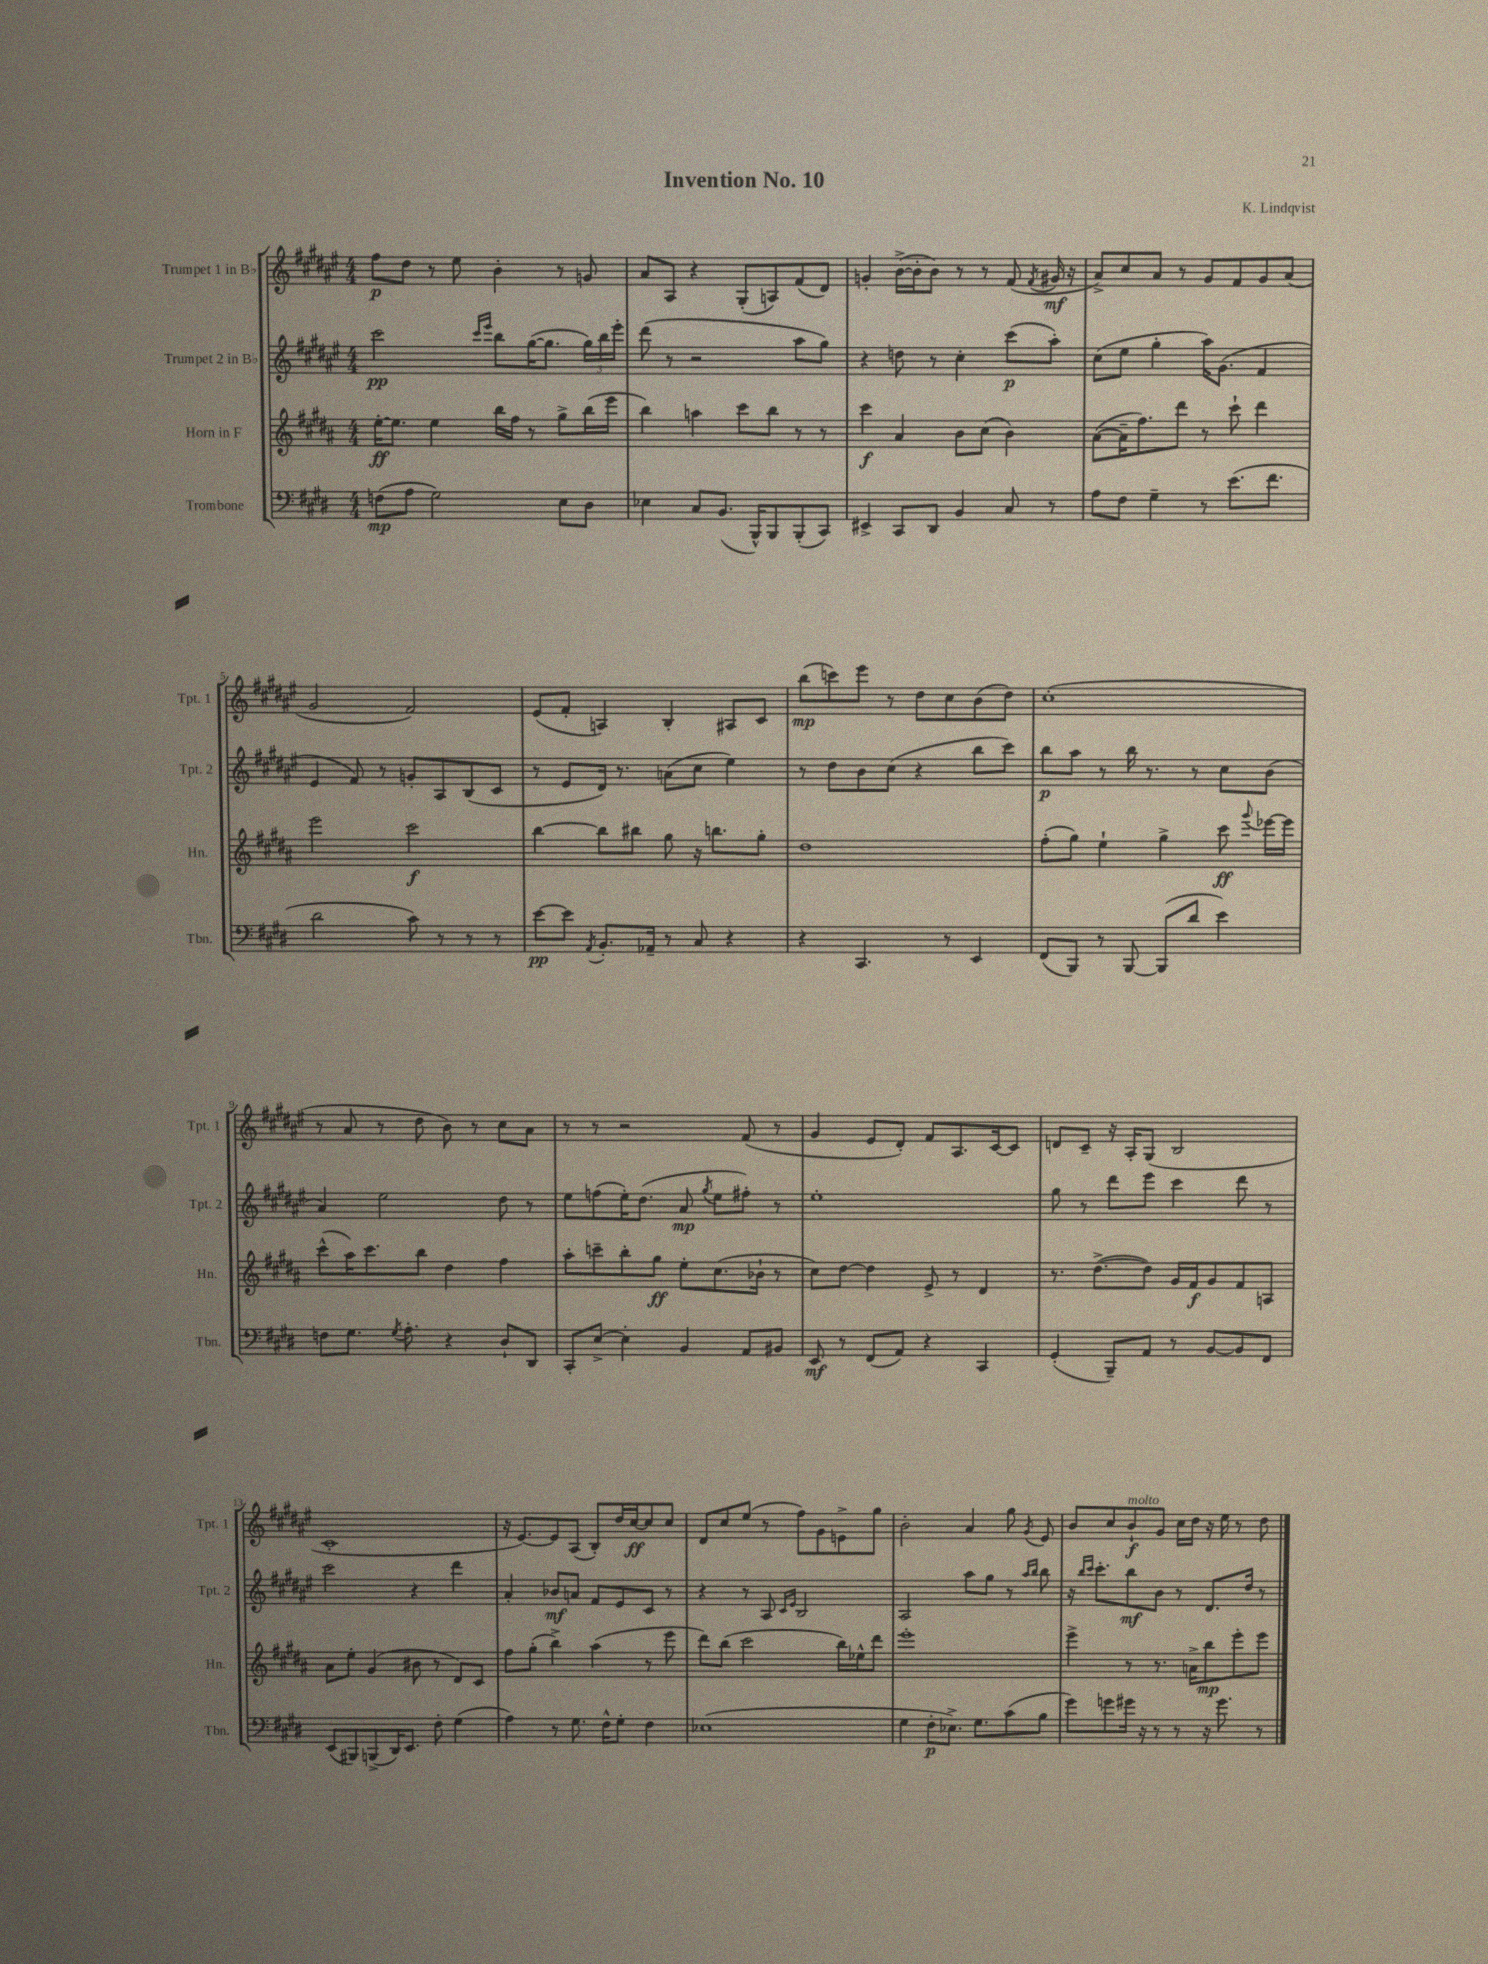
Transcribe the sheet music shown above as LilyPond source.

\header { title = "Invention No. 10" composer = "K. Lindqvist" }
<<
\new StaffGroup <<
\new Staff = "s0" \with { instrumentName = "Trumpet 1 in Bb" shortInstrumentName = "Tpt. 1" } {
    \clef treble \key fis \major \numericTimeSignature \time 4/4
    \autoBeamOff fis''8[\p dis''8] r8 eis''8 b'4-. r8 g'8 |
    ais'8[ ais8] r4 gis8[-.( a8) fis'8( dis'8]) |
    g'4-. b'16[~->( b'16-. b'8]) r8 r8 fis'8( \acciaccatura { fis'8 } gis'16\mf r16 |
    ais'8[->) cis''8 ais'8] r8 gis'8[ fis'8 gis'8 ais'8]( |
    gis'2 fis'2) |
    eis'8[( fis'8]-. a4) b4-. ais8[ cis'8] |
    b''8[\mp( c'''8) eis'''8] r8 dis''8[ cis''8 b'8( dis''8]) |
    cis''1-.( |
    r8 ais'8 r8 dis''8 b'8) r8 cis''8[ ais'8] |
    r8 r8 r2 fis'8( r8 |
    gis'4 eis'8[ dis'8]-.) fis'8[ ais8. cis'16~ cis'8] |
    d'8[ cis'8]-- r16 ais16[-. gis8]( b2 |
    cis'1-. |
    r16 eis'8.[~) eis'8 ais8]( b8[-.) dis''16 cis''16~\ff cis''8 cis''8] |
    dis'8[ cis''8 eis''8]( r8 fis''8[) gis'8 e'8-> gis''8] |
    b'2-. ais'4 gis''8 \acciaccatura { gis'8 } eis'8 |
    b'8[ cis''8 b'8-!\f^\markup { \italic "molto" } gis'8] cis''16[ dis''16] r16 eis''16 r8 dis''8 \bar "|." |
}
\new Staff = "s1" \with { instrumentName = "Trumpet 2 in Bb" shortInstrumentName = "Tpt. 2" } {
    \clef treble \key fis \major \numericTimeSignature \time 4/4
    \autoBeamOff cis'''2\pp \grace { cis'''16[ eis'''16] } b''8[ gis''16~( gis''8.] \tuplet 3/2 { gis''16[) b''16 eis'''16]-. } |
    dis'''8( r8 r2 ais''8[ gis''8]) |
    r4 d''8 r8 cis''4-. cis'''8[\p( ais''8]-.) |
    cis''8[( eis''8] gis''4-. ais''16[) gis'8.]( fis'4 |
    eis'4 fis'8) r8 g'8[-. ais8 b8( cis'8] |
    r8 eis'8[ dis'16]) r8. a'8[( cis''8] eis''4) |
    r8 dis''8[ b'8 cis''8]( r4 b''8[ cis'''8]) |
    b''8[\p ais''8] r8 b''16 r8. r8 cis''8[ b'8]( |
    ais'4) eis''2 dis''8 r8 |
    eis''8[ f''8( eis''16-.) dis''8.]( ais'8\mp \acciaccatura { gis''8 } eis''8[ fis''8]-.) r8 |
    eis''1-. |
    gis''8 r8 dis'''8[ eis'''8] cis'''4 dis'''8 r8 |
    cis'''2 r4 dis'''4 |
    ais'4-. bes'8[\mf a'8] fis'8[ eis'8 cis'8] r8 |
    r4 r8 ais8 \grace { cis'16[ eis'16] } b2 |
    ais2 ais''8[ gis''8] r8 \grace { ais''16[ b''16] } b''8 |
    r16 \grace { b''16[ cis'''16] } cis'''8.[-. b''8\mf b'8] r8 dis'8.[ dis''16] r8 \bar "|." |
}
\new Staff = "s2" \with { instrumentName = "Horn in F" shortInstrumentName = "Hn." } {
    \clef treble \key b \major \numericTimeSignature \time 4/4
    \autoBeamOff e''16[~-.\ff e''8.] e''4 b''16[ fis''16] r8 gis''8[-> b''16( e'''16] |
    b''4) a''4 cis'''8[ b''8] r8 r8 |
    cis'''4\f ais'4 b'8[ cis''8]( b'4) |
    ais'8[~( ais'16-- fis''8.) dis'''8] r8 cis'''8-! dis'''4 |
    e'''2 cis'''2\f |
    b''4~ b''8[ bis''8] gis''8 r16 b''8.[ gis''8]-. |
    dis''1 |
    fis''8[-.( gis''8]) e''4-! gis''4-> cis'''8\ff \appoggiatura { gis'''8 } ees'''16[~ ees'''16] |
    cis'''8[-^( ais''16) cis'''8. b''8] dis''4 fis''4 |
    ais''8[-. c'''8-- b''8-. gis''8]\ff e''8[-. cis''8.( bes'16]-! r8 |
    cis''8[) dis''8]~ dis''4 e'8-> r8 dis'4 |
    r8. dis''8.[~->( dis''8]) gis'16[ fis'16\f gis'8 fis'8 a8] |
    ais'8[ e''8]-. gis'4( bis'8 r8 dis'8[) cis'8] |
    fis''8[ gis''8]-.( b''4->) ais''4( r8 e'''8 |
    dis'''8[) b''8]( cis'''2 b''16[) ees''16-^ dis'''8] |
    e'''1-. |
    e'''4-> r8 r8. a'16[-> b''8\mp e'''8-. e'''8] \bar "|." |
}
\new Staff = "s3" \with { instrumentName = "Trombone" shortInstrumentName = "Tbn." } {
    \clef bass \key e \major \numericTimeSignature \time 4/4
    \autoBeamOff f8[\mp( a8] gis2) e8[ dis8] |
    ees4 cis8[ b,8.]( b,,16[-^) b,,8 b,,8-.( cis,8]) |
    eis,4-> cis,8[ dis,8] b,4 cis8 r8 |
    a8[ fis8] gis4-- r8 e'8.[( fis'8.] |
    dis'2 cis'8) r8 r8 r8 |
    e'8[~\pp e'8] \acciaccatura { a,8 } b,8.[-. aes,16]-- r8 cis8 r4 |
    r4 cis,4. r8 e,4 |
    fis,8[( b,,8]) r8 b,,8~ b,,8[( dis'8] e'4) |
    f8[ gis8.] \acciaccatura { gis8 } a8.-. r4 dis8[-! dis,8] |
    cis,8[-. e8]~-> e4-. b,4 a,8[ bis,8] |
    e,8\mf r8 fis,8[( a,8]) r4 cis,4 |
    gis,4-.( b,,8[--) a,8] r8 b,8[~ b,8 fis,8] |
    e,8[( bis,,8) b,,8->( dis,16) e,8.] fis8-. gis4( |
    a4) r8 gis8. fis16[-^ gis8]-. fis4 |
    ees1( |
    gis4 fis8[-.\p ees8.]->) gis8.[ cis'8( b8] |
    gis'8[) g'8 gis'16] r16 r8 r8 r16 gis'8. r8 \bar "|." |
}
>>
>>
